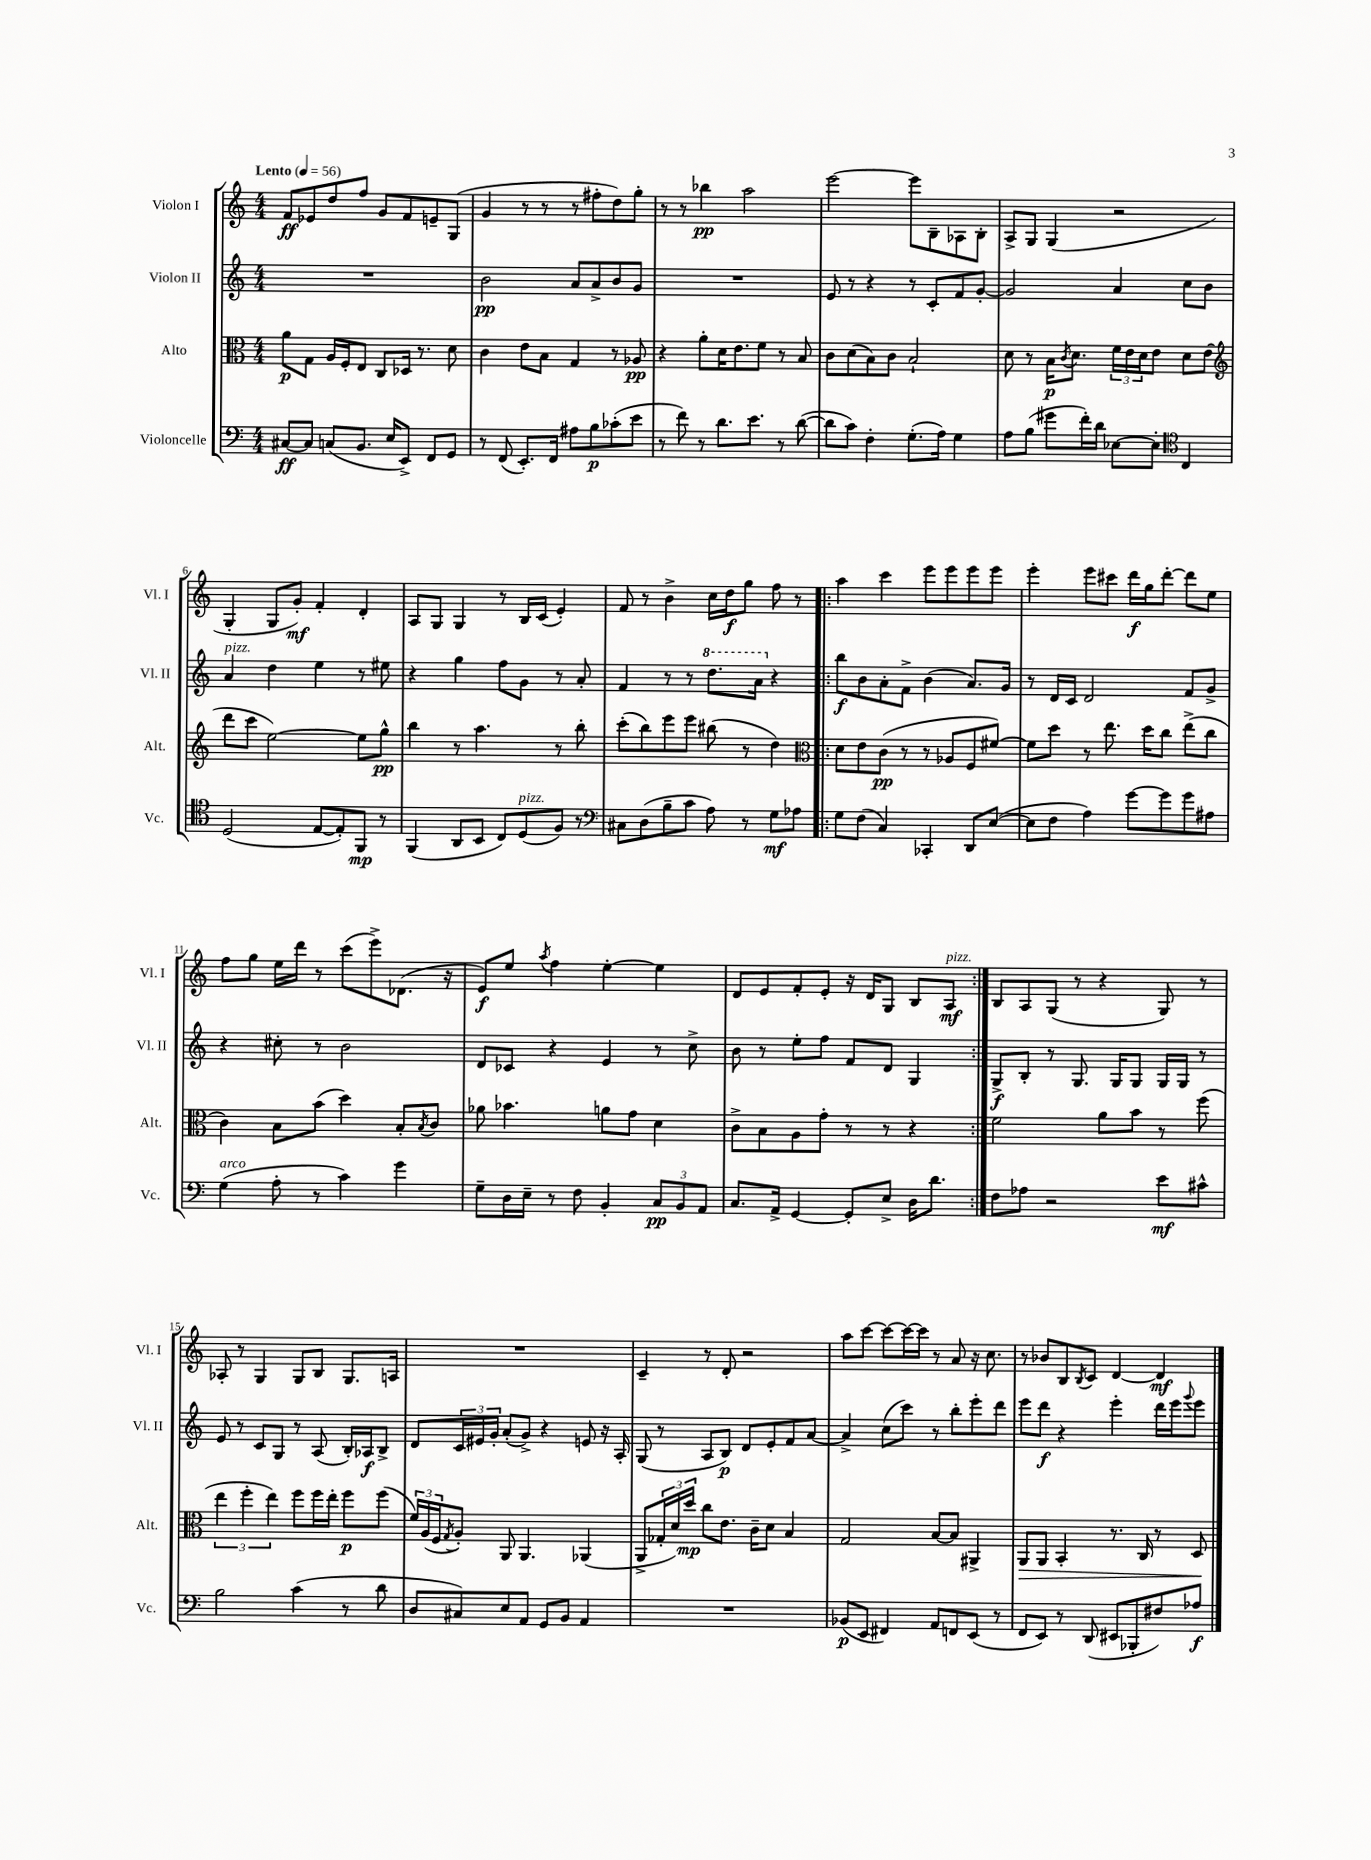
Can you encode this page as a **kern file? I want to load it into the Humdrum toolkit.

**kern	**kern	**kern	**kern
*staff4	*staff3	*staff2	*staff1
*clefF4	*clefC3	*clefG2	*clefG2
*k[]	*k[]	*k[]	*k[]
*M4/4	*M4/4	*M4/4	*M4/4
*MM56	*MM56	*MM56	*MM56
[8C#	8a	1r	8f
8C#]	8G	.	8e-
(8C	16A	.	8dd
.	16F'	.	.
8.BB	8E	.	8ff
.	8C	.	8g
16E	.	.	.
8EE^)	16D-	.	8f
.	8.r	.	.
8FF	.	.	8e~
8GG	8d	.	(8G
=	=	=	=
8r	4c	2b	4g
(8FF	.	.	.
8.EE')	8e	.	8r
.	8B	.	8r
16FF	.	.	.
8A#	4G	8a	8r
8B	.	8a^	8ff#'
(8c-'	8r	8b	8dd)
8e	8A-	8g	8gg'
=	=	=	=
8r	4r	1r	8r
8f)	.	.	8r
8r	8a'	.	4bb-
8.d	16d	.	.
.	8.e	.	.
.	.	.	2aa
8.e	.	.	.
.	8f	.	.
8r	8r	.	.
([8d	8B	.	.
=	=	=	=
8d]	8c	8e	[2eee
8c)	(8d	8r	.
4F'	8B)	4r	.
.	8c	.	.
(8.G'	2B`	8r	8eee]
.	.	8c'	8B~
16A)	.	.	.
4G	.	8f	8A-
.	.	[8g'	8B'
=	=	=	=
8A	8d	2g]	8A^
(8B	8r	.	8G
8g#	16B	.	(4G
.	8qc	.	.
.	8.d	.	.
16f')	.	.	.
16d	.	.	.
[8E-	24f	4a	2r
.	24e	.	.
.	24d	.	.
8E-']	8e	.	.
*clefC4	*	*	*
4C	8d	8cc	.
.	(8e	8b	.
=	=	=	=
*	*clefG2	*	*
(2D	8ddd	4a	4G'
.	8ccc	.	.
.	[2ee)	4dd	8G
.	.	.	8g')
[8E	.	4ee	4f'
8E'])	.	.	.
8FF	8ee]	8r	4d'
8r	8gg^^	8ee#	.
=	=	=	=
(4FF	4bb	4r	8A
.	.	.	8G
8AA	8r	4gg	4G
8BB	4.aa	.	.
8C)	.	8ff	8r
(8D	.	8g	16B
.	.	.	(16c
8F)	8r	8r	4e')
8r	8bb'	8a'	.
=	=	=	=
*clefF4	*	*	*
8C#	(8ccc'	4f	8f
(8D	8bb)	.	8r
8B~	8eee	8r	4b^
8c	8eee	8r	.
8A)	(8bb#	8.ddd	16cc
.	.	.	16dd
8r	8r	.	8gg
.	.	16aa	.
8G	4dd)	4r	8ff
8A-	.	.	8r
=!|:	=!|:	=!|:	=!|:
*	*clefC3	*	*
8G	8d	8bb	4aa
(8F	8e	8b	.
4C)	(8c	8a'	4ccc
.	8r	8f^	.
4CC-'	8r	(4b	8eee
.	8A-	.	8eee
8DD	8F	8.a)	8eee
([8E	[8f#)	.	8eee
.	.	16g	.
=	=	=	=
8E]	8f#]	8r	4eee'
8F	8dd	16d	.
.	.	16c	.
4A)	8r	2d	8eee
.	8.ee	.	8ccc#
[8g	.	.	16ddd
.	16dd	.	16gg
8g]	8cc	.	[8ddd'
8g	(8ee^	8f	8ddd]
8A#	8cc	8g^	8ee
=	=	=	=
(4G	4c)	4r	8ff
.	.	.	8gg
8A'	8B	8cc#'	16ee
.	.	.	16ddd
8r	(8b	8r	8r
4c)	4dd)	2b	(8ccc
.	.	.	8eee^)
4g	8B'	.	(8.d-
.	8qB	.	.
.	8c	.	.
.	.	.	16r
=	=	=	=
8G~	8a-	8d	8e)
16D	4.b-	8c-	8ee
16E~	.	.	.
.	.	.	8qaa
8r	.	4r	4ff
8F	.	.	.
4BB'	8a	4e	[4ee'
.	8g	.	.
12C	4d	8r	4ee]
12BB	.	.	.
.	.	8cc^	.
12AA	.	.	.
=	=	=	=
8.C	8c^	8b	8d
.	8B	8r	8e
16AA^	.	.	.
[4GG	8A	8ee'	8f'
.	8g'	8ff	8e'
8GG']	8r	8f	16r
.	.	.	16d
8E^	8r	8d	8G
16D	4r	4G	8B
8.d	.	.	.
.	.	.	8A
=:|!	=:|!	=:|!	=:|!
8F	2f	8G^	8B
8A-	.	8B'	8A
2r	.	8r	(8G
.	.	8.G	8r
.	8a	.	4r
.	.	16G	.
.	8b	8G	.
8e	8r	16G	8G)
.	.	16G	.
8c#^^	(8ff	8r	8r
=	=	=	=
2B	6ee	8e	8A-'
.	.	8r	8r
.	6ff'	.	.
.	.	8c	4G
.	6ee)	.	.
.	.	8G	.
(4c	8ff	8r	8G
.	16ff	(8A	8B
.	16ee'	.	.
8r	8ff	16B')	8.G
.	.	16A-	.
8d	(8ff	8B^	.
.	.	.	16A
=	=	=	=
8D	24f)	8d	1r
.	(24A	.	.
.	24F	.	.
.	8qG	.	.
8C#)	8A')	24c	.
.	.	24e#	.
.	.	24g'	.
8E	8AA	(8a'	.
8AA	4.AA	8g^)	.
8GG	.	4r	.
8BB	.	.	.
4AA	(4AA-	8e	.
.	.	16r	.
.	.	16A'	.
=	=	=	=
1r	8AA^	(8G	4c~
.	24G-'	8r	.
.	24d)	.	.
.	24dd	.	.
.	8cc	8A	8r
.	8.e	8B)	8d'
.	.	8d	2r
.	16c~	.	.
.	8d	8e'	.
.	4B	8f	.
.	.	[8a	.
=	=	=	=
(8BB-	2G	4a^]	8aa
8EE	.	.	[8ccc
4FF#)	.	(8cc	8ccc_
.	.	8ccc)	16ccc_
.	.	.	16ccc]
8AA	[8B	8r	8r
8FF	8B]	8bb'	8a
(8EE	4AA#^	8eee'	16r
.	.	.	8.cc
8r	.	8ddd	.
=	=	=	=
8FF	8AA	8eee	8r
8EE)	8AA	8ddd	8b-
8r	4BB'	4r	8B
.	.	.	8qB
(8DD	.	.	8c
8EE#	8.r	4eee'	[4d
8BBB-'	.	.	.
.	16C	.	.
8F#)	8r	16ddd	4d]
.	.	16eee	.
.	.	8qqggg	.
8A-	8D	8eee	.
==	==	==	==
*-	*-	*-	*-
